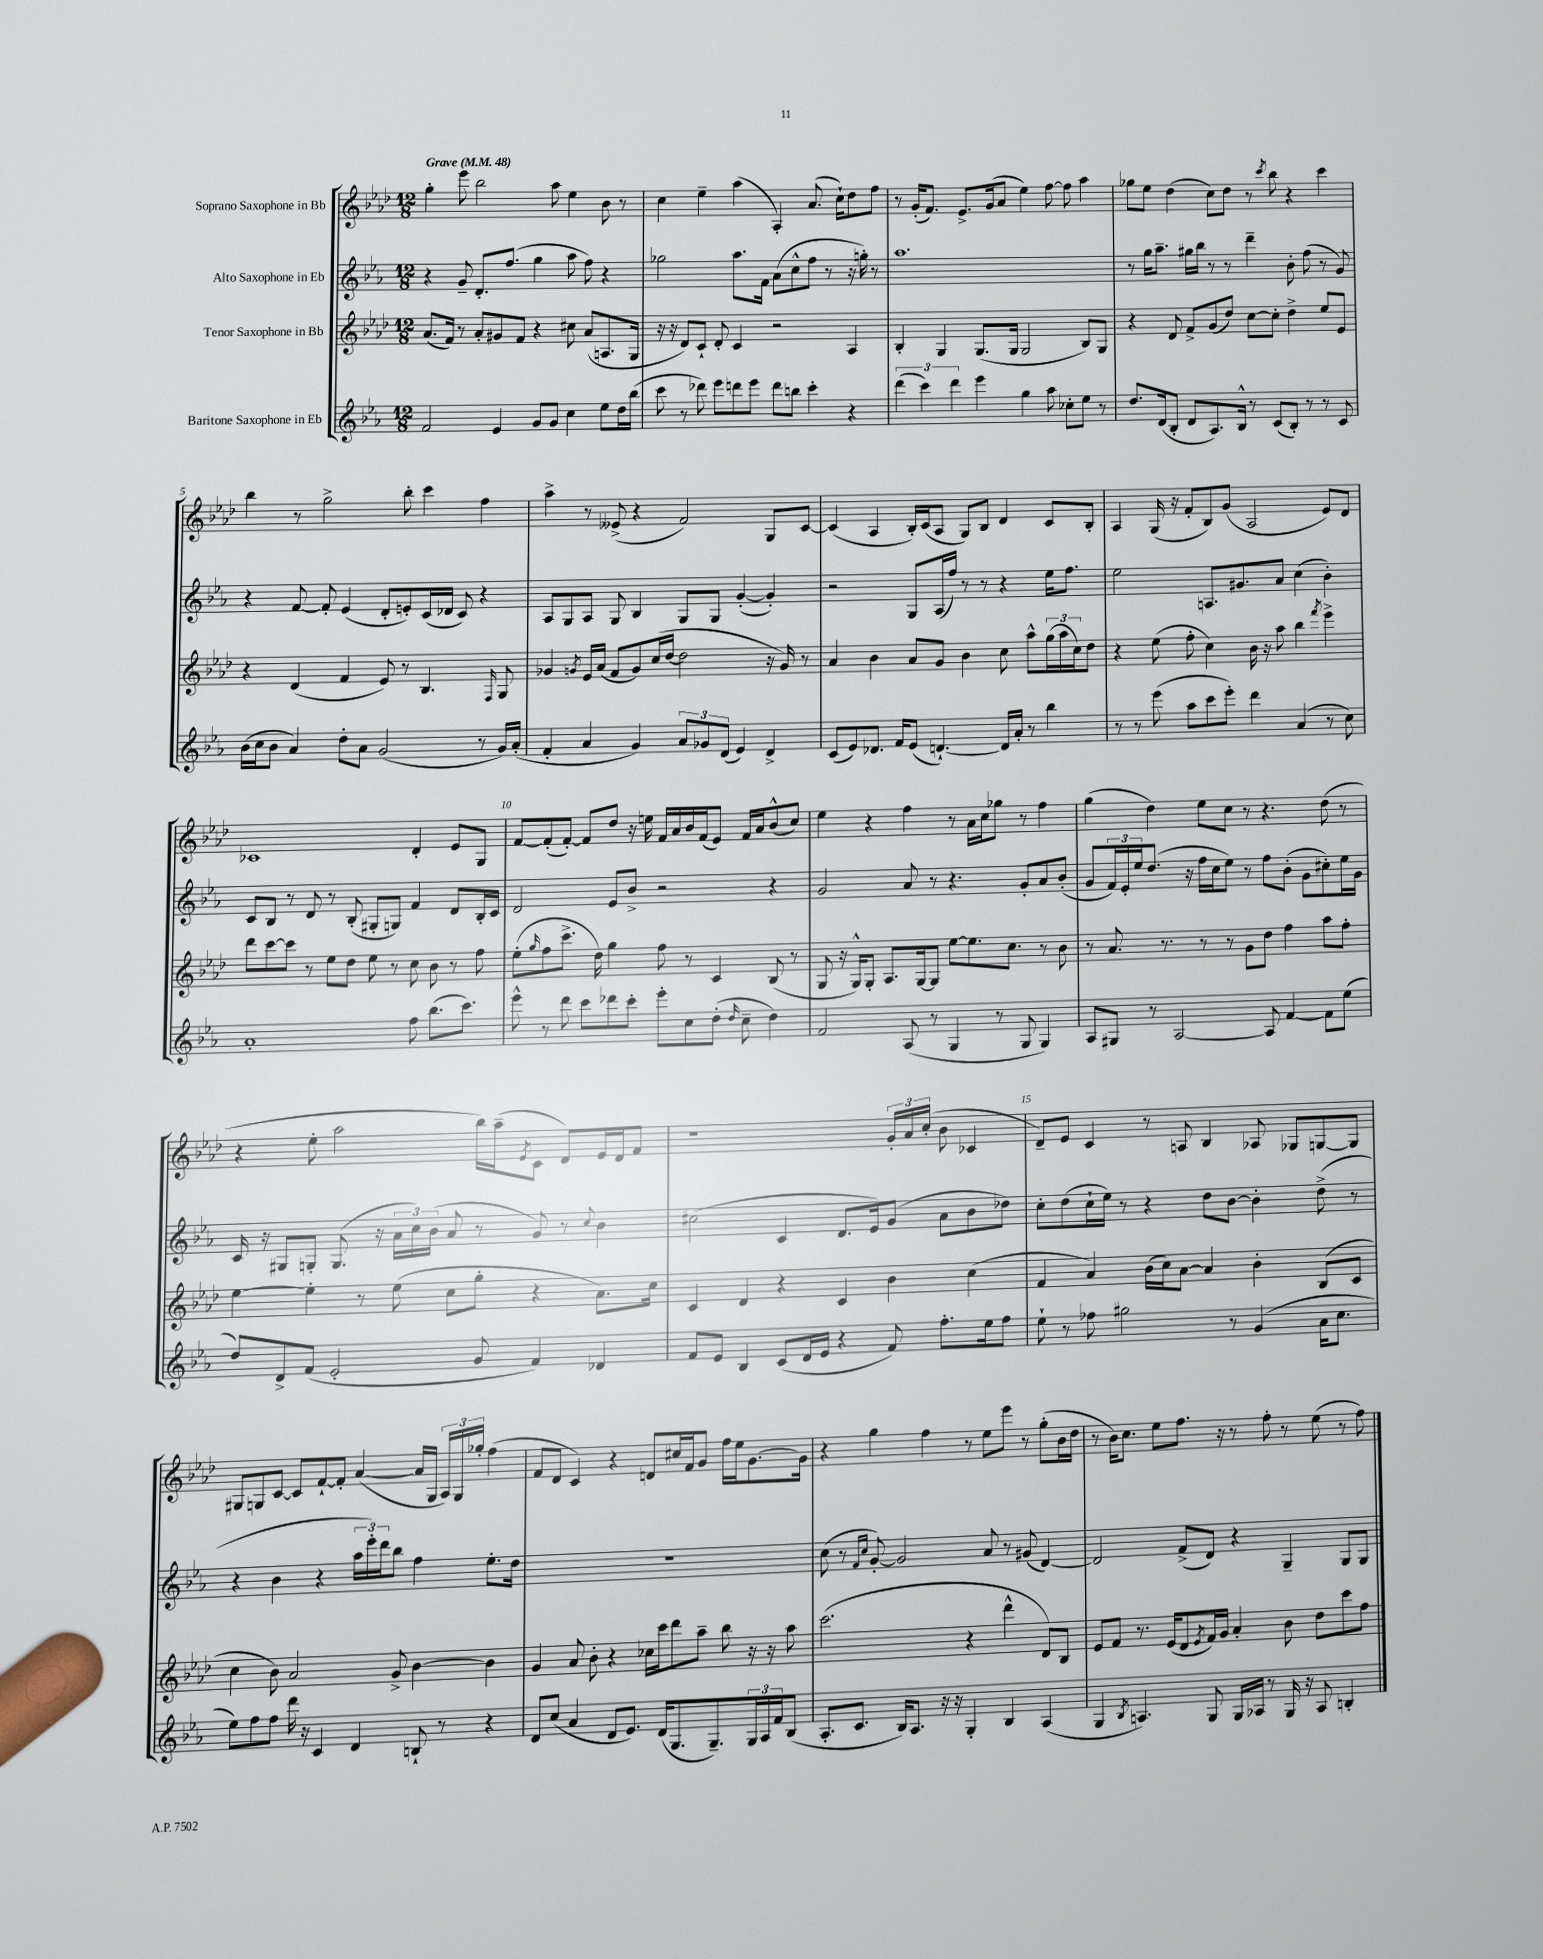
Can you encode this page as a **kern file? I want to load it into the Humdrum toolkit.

**kern	**kern	**kern	**kern
*staff4	*staff3	*staff2	*staff1
*clefG2	*clefG2	*clefG2	*clefG2
*k[b-e-a-]	*k[b-e-a-d-]	*k[b-e-a-]	*k[b-e-a-d-]
*M12/8	*M12/8	*M12/8	*M12/8
*MM48	*MM48	*MM48	*MM48
2f	(8.a-	4r	4gg'
.	16f)	.	.
.	8r	8g~	8eee-
.	8a-'	8.d'	2bb-
4e-	8g#	.	.
.	.	(8.ff	.
.	8f	.	.
8g	4r	4gg	.
8g	.	.	8aa-
4cc	8cc#	8aa-	4ee-
.	(8a-	8ff)	.
8ee-	8.A	4r	8b-
16dd	.	.	8r
(16bb-	16G	.	.
=	=	=	=
8ccc	16r	2gg-	4cc
.	16r	.	.
8r	8d-)	.	.
8ddd-)	8c`	.	4ee-~
8eee-	8d-'	.	.
8ddd	4c	8.aa-	(4aa-
8eee-	.	.	.
.	.	16f	.
8ddd	2r	(8a-	4A-')
8bb	.	8cc^^	.
4ccc'	.	8ff	(8.a-
.	.	8r	.
.	.	.	16cc`)
4r	4A-	16r	8dd-
.	.	16gg')	.
.	.	8r	8ff
=	=	=	=
(6ddd	4B-'	1.aa-	8r
.	.	.	(16g'
6ccc)	.	.	.
.	.	.	8.f)
.	4G	.	.
6ddd	.	.	.
.	.	.	8.e-^
4eee-	(8.G	.	.
.	.	.	(16g
.	.	.	8a-
.	16G	.	.
4gg	2G	.	4ee-)
8aa-	.	.	[8ff
8cc-'	.	.	8ff]
8ee-	8B-)	.	4aa-
8r	8G	.	.
=	=	=	=
8.dd	4r	8r	8gg-
.	.	16gg	8ee-
(16d	.	8.aa-~	.
8B-'	8d-	.	(4dd-
8d	8f^	16gg#	.
.	.	16bb-	.
8.A-)	(8g	8r	8cc)
.	8dd-)	8r	8dd-
16B-^^	.	.	.
8r	[8cc	4ddd~	8r
.	.	.	8qccc
(8c	8cc']	.	8bb-
8B-')	4dd-^	8b-'	4r
8r	.	(8ff	.
8r	8ee-	8r	4ccc
8c	8e-	8g)	.
=	=	=	=
(16b-	4r	4r	4bb-
16cc	.	.	.
8b-	.	.	.
4a-)	(4d-	[8f	8r
.	.	8f']	2gg^
8dd'	4f	(4e-	.
8a-	.	.	.
(2g	8e-)	8d'	.
.	8r	8e')	8bb-'
.	4.B-	(16c	4ccc
.	.	16d-	.
.	.	8c)	.
8r	.	4r	4ff
.	16qqF	.	.
16g)	8G	.	.
(16a-'	.	.	.
=	=	=	=
4f'	4g-	8A-	4aa-^
.	.	8G	.
.	8qg	.	.
4a-	16e-	8A-	8r
.	(16a-	.	.
.	8f	8G	(8e--^
4g)	8g)	4B-	4r
.	(16cc	.	.
.	[16dd-	.	.
12a-	2dd-]	8G	2f)
12g-	.	.	.
.	.	8G	.
(12d	.	.	.
4e-)	.	([4g'	.
4d^	16r	4g'])	8G
.	16g)	.	.
.	8r	.	[8c
=	=	=	=
(8c	4a-	2r	(4c]
8e-)	.	.	.
8.d-	4b-	.	4A-
16f	.	.	.
(8e-	8a-	8G	16B-')
.	.	.	(16c
[4.d`)	8g	(16A-	8A-
.	.	16ff)	.
.	4b-	8r	8G)
.	.	8r	8B-
16d]	8cc	4r	4d-
16a-'	.	.	.
8r	8aa-^^	.	.
4bb-	(24gg	16ee-	8c
.	24aa-	.	.
.	.	8.ff	.
.	24cc)	.	.
.	8dd-	.	8B-'
=	=	=	=
8r	4r	2ee-	4A-
8r	.	.	.
(8eee-	(8ee-	.	(16G
.	.	.	16r
8aa-	8ff'	.	8f'
8ccc	4cc)	8.A	8B-)
8eee-')	.	.	(8g
.	.	8.g#	.
4ddd	16b-	.	2A-
.	16r	.	.
.	8aa-	8a-	.
(4a-	4bb-	(4cc	.
.	8qfff	.	.
8r	4eee-^	4b-')	8e-)
8cc)	.	.	8d-
=	=	=	=
1a-'	8ddd-	8c	1c-
.	[8ccc	8B-	.
.	8ccc]	8r	.
.	8r	8d	.
.	8ee-	8r	.
.	8dd-	(8B-'	.
.	8ee-	8G#'	.
.	8r	8G)	.
8ff	8cc	4f	4d-'
(8.bb-	8b-	.	.
.	8r	8d	8e-
8.ccc)	.	.	.
.	8ff	16B-'	8G
.	.	16c	.
=	=	=	=
8eee-^^	(8ee-'	2d	[8f
.	16qqgg	.	.
8r	8ff	.	(8f']
8ddd	8.ccc^	.	[8f')
8ccc	.	.	8f]
.	16dd-)	.	.
8ddd-	4gg	8e-	8dd-
8ccc'	.	8b-^	16r
.	.	.	16ee
8eee-'	8ff	2r	16f
.	.	.	16a-
8cc	8r	.	16b-
.	.	.	(16f
(8dd'	4c	.	8e-)
16qqdd	.	.	.
8cc~	.	.	16f
.	.	.	16a-
4dd)	(8B-	4r	(8b-^^
.	8r	.	8cc)
=	=	=	=
2f	8G	2g	4ee-
.	16r	.	.
.	16G^^)	.	.
.	8G'	.	4r
.	8.A-	.	.
(8A-	.	8a-	4ff
.	[16G	.	.
8r	8G]	8r	.
4G	[8ee-	4.r	8r
.	8.ee-]	.	16a-
.	.	.	16cc
8r	.	.	8gg-
.	8.cc	.	.
8G	.	8g'	8r
4G)	8r	8a-	4ff
.	8b-	(8b-'	.
=	=	=	=
8A-	8r	8g	(4gg
8G#	8.a-	24f)	.
.	.	24e-'	.
.	.	24ee-	.
8r	.	(8.dd	4dd-)
.	8.r	.	.
[2A-	.	.	.
.	.	16r	.
.	8r	16ff	8ee-
.	.	16cc	.
.	8r	8ee-)	8cc
.	8g	8r	8r
8A-]	8dd-	8ff	4.r
[4f	4ff	(8b-'	.
.	.	8g	.
8f]	8aa-	8cc#')	(8dd-
(8ee-	8ff'	16ee-	8r
.	.	16g	.
=	=	=	=
8dd)	[4ee-	16c	4r
.	.	16r	.
8d^	.	8G#	.
(8f	4ee-']	8G'	8ee-'
2e-'	.	(8.G	2aa-
.	8r	.	.
.	.	16r	.
.	(8ee-	24a-	.
.	.	24cc)	.
.	.	(24b-	.
.	8cc	8a-	.
8g	8gg'	8r	16bb-)
.	.	.	(16aa-~
.	.	.	8qe-
4f)	4r	8g)	8c
.	.	8r	8d-)
.	.	8qqcc	.
4d-	8.a-)	4b-	16e-
.	.	.	16d-
.	.	.	8f
.	16cc	.	.
=	=	=	=
8f	4c	(2cc#	1r
8e-	.	.	.
4B-	4d-	.	.
(8c	4r	4c	.
16d	.	.	.
16e-	.	.	.
4r	4c	8.d	.
.	.	16e-)	.
8f)	4b-	(8g	24g'
.	.	.	24a-
.	.	.	(24cc'
8.ff'	.	8a-	8b-
.	(4cc	8b-	4c-
16ee-	.	.	.
8ff	.	8dd-)	.
=	=	=	=
8ee-`	4f	8cc'	8d-~)
8r	.	(8dd	8e-
8ff-	4a-)	16cc`	4c
.	.	16ee-)	.
2gg#	.	8r	.
.	(16b-	4r	8r
.	16cc)	.	.
.	[8a-	.	8A
.	4a-]	8dd	4B-
8r	.	[8b-	.
(4g	4b-'	4b-']	8A-
.	.	.	8G-
16a-	(8B-	(8dd^	[8G
8.cc	.	.	.
.	8c	8r	8G]
=	=	=	=
8ee-)	4cc	4r	8G#
8ff	.	.	8G
8ff	8b-)	4b-	[8c
16ddd	2a-	.	8c]
16r	.	.	.
4c	.	4r	[8f`
.	.	.	8f']
4d	.	24aa-	([4a-
.	.	24eee-')	.
.	.	24ddd	.
.	8g^	8bb-	.
8B`	[4b-	4ff	16a-]
.	.	.	16G
8r	.	.	24A-)
.	.	.	24G
.	.	.	24gg-'
4r	4b-]	8.ee-'	(4ff
.	.	16dd	.
=	=	=	=
8d	4g	1.r	8f
(8cc	.	.	8d-
4a-	8a-	.	4c)
.	8b-'	.	.
8d	4r	.	4r
8.e-)	.	.	.
.	16cc-	.	8d
(16d	16ccc	.	.
8.G	8ddd-	.	16cc#
.	.	.	16f
.	8aa-~	.	8g
8.G~)	.	.	.
.	8bb-	.	16ff
.	.	.	16ee-
24G	16r	.	[8.g
24A-	.	.	.
.	16r	.	.
24f	.	.	.
(8B-	8aa-	.	.
.	.	.	16g]
=	=	=	=
8.A-'	(2.ccc	(8cc	4r
.	.	8r	.
8.c	.	.	.
.	.	16qqf	.
.	.	16qqcc	.
.	.	[8g')	4gg
16B-)	.	2g]	.
8.A-	.	.	.
.	.	.	4ff
16r	.	.	.
16r	.	.	.
4G'	4r	.	8r
.	.	8a-	8ee-
4B-	4ddd-^^	8r	8eee-
.	.	(8g#	8r
(4A-	8d-)	[4d)	(8gg'
.	8B-	.	16b-
.	.	.	16dd-
=	=	=	=
4G	8e-	2d]	8r
.	8f	.	16b-)
.	.	.	8.cc
8qB-	.	.	.
4.A)	8.r	.	.
.	.	.	8ee-
.	(16e-	.	.
.	8d-	(8f^	8.ff
.	8qe-	.	.
8G	16f)	8d)	.
.	16g	.	16r
16G	4a-'	4r	8r
16A-	.	.	.
8r	.	.	8ff'
16G	8b-	4G~	8r
16r	.	.	.
8A-	8dd-	.	(8ee-
4B'	8ccc	8G	8r
.	8ff	8G	8ff)
==	==	==	==
*-	*-	*-	*-
